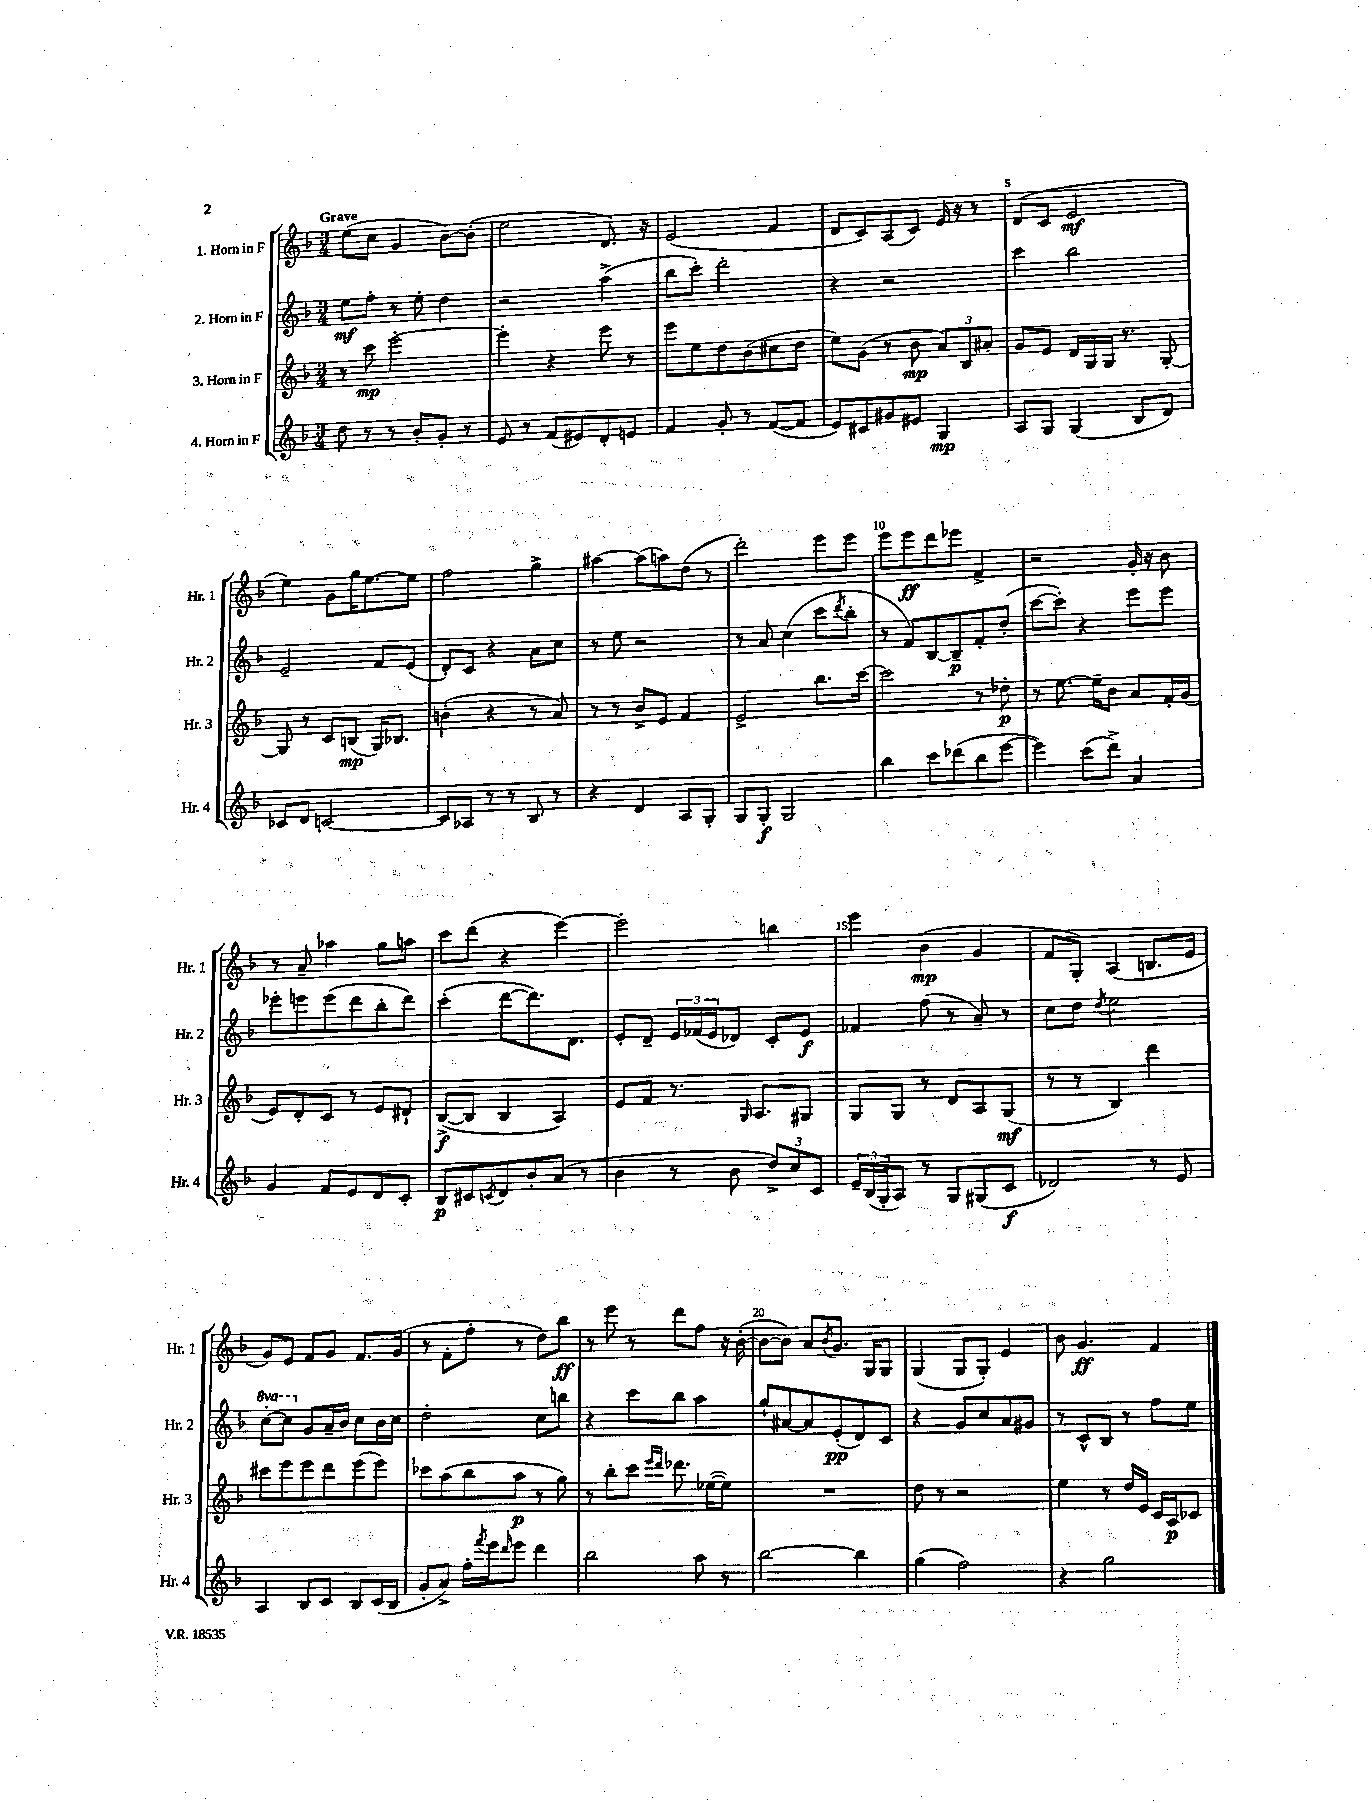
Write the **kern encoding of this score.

**kern	**kern	**kern	**kern
*staff4	*staff3	*staff2	*staff1
*clefG2	*clefG2	*clefG2	*clefG2
*k[b-]	*k[b-]	*k[b-]	*k[b-]
*M3/4	*M3/4	*M3/4	*M3/4
8dd	8r	8ee	(8ee
8r	8ccc	8ff'	8cc
8r	[2eee'	8r	4g
8b-'	.	8ee'	.
8g'	.	4dd	[8b-)
8r	.	.	(8b-']
=	=	=	=
8e	4eee']	2r	2ee
8r	.	.	.
(8f	4r	.	.
8e#)	.	.	.
8d'	8eee	(4aa^	8.d)
8e	8r	.	.
.	.	.	16r
=	=	=	=
4f	8eee	8bb-	(2e
.	8ee	8ccc')	.
8g'	8dd	2ddd'	.
8r	(8b-	.	.
([8f	8cc#	.	4f
8f]	8dd	.	.
=	=	=	=
8e)	8ee)	4r	8d
8c#	(8g	.	8c)
8g#	8r	2r	(8A
8e#	8b-	.	8c)
4G	12a)	.	16e
.	.	.	16r
.	12B-	.	.
.	.	.	8r
.	12a#'	.	.
=	=	=	=
8A	8g	4ccc	(8d
8G	8e	.	8c
(4G	16d	2bb-	2e
.	16G	.	.
.	16G	.	.
.	8.r	.	.
8B-	.	.	.
8d)	[8G'	.	.
=	=	=	=
8c-	8G]	2e~	4ee)
8d	8r	.	.
[2c	8c	.	8g
.	(8B	.	16gg
.	.	.	[8.ee
.	16G)	8f	.
.	8.B-	.	.
.	.	(8e	8ee]
=	=	=	=
8c]	(4b'	8d')	2ff
8A-	.	8c	.
8r	4r	4r	.
8r	.	.	.
8B-	8r	8a	4gg^
8r	8a)	8cc	.
=	=	=	=
4r	8r	8r	[4aa#
.	8r	8ee	.
4d	8b-^	2r	(8aa#]
.	8e	.	8aa)
8A	4f	.	(8dd
8G'	.	.	8r
=	=	=	=
8G	2e^	8r	2ddd')
8G'	.	8a	.
2G	.	(4cc	.
.	8.bb-	8ccc	8eee
.	.	8qddd	.
.	.	8bb-'	8eee
.	[16ccc	.	.
=	=	=	=
4bb-	2ccc]	8r	8eee
.	.	8f)	8eee
8ccc	.	[8B-	8ddd
(8ddd-	.	8B-~]	8eee-
8bb-	8r	8f'	4f^
[8eee	8dd-'	(8dd'	.
=	=	=	=
4eee])	8r	[8ccc	2r
.	[8.ee	8ccc'])	.
(8ccc	.	4r	.
.	16ee~]	.	.
8ddd^)	8b-	.	.
4a	8a	8eee	16g'
.	.	.	16r
.	16f'	8eee	8b-
.	(16g	.	.
=	=	=	=
4g	8e)	8eee-'	8r
.	8d'	8eee	8a~
8f	8c	(8eee	4aa-
8e	8r	8ddd	.
8d	8e	8bb-'	8gg
8c'	8d#`	8ddd)	8aa
=	=	=	=
8B-	([8B-^	(4ccc'	8ccc
8c#	8B-]	.	(8ddd
8qc	.	.	.
8d	4B-	[8ddd	4r
8b-'	.	8.ddd])	.
(8a	4A)	.	[4eee)
.	.	8.d	.
8r	.	.	.
=	=	=	=
4b-	8e	8e'	2eee']
.	8f	8d~	.
8r	8.r	24e	.
.	.	(24f-	.
.	.	24e	.
8b-	.	8d-)	.
.	16qqG	.	.
.	8.A	.	.
12dd^)	.	8c'	4bb
12cc	.	.	.
.	8G#	8e	.
12c	.	.	.
=	=	=	=
24e~	8G	4f-	4eee
(24B-	.	.	.
24G'	.	.	.
8A)	8G	.	.
8r	8r	(8ff	(4b-
8G	8d	8r	.
(8G#	8A	8a~)	4g
8c	(8G	8r	.
=	=	=	=
2d-)	8r	8cc	8f
.	8r	8dd	8G')
.	.	8qdd	.
.	4B-)	2ee	(4A
8r	4ddd	.	8.B
8e	.	.	.
.	.	.	16e
=	=	=	=
4A	8ccc#	[8ccc'	8g)
.	8eee	8ccc]	8e
8B-	8eee	8g	8f
8c	8ddd	16a~	8g
.	.	16b-	.
8B-	(8eee	8cc	8.f
(16c	8eee)	16b-	.
16B-	.	16cc	(16g
=	=	=	=
8g'	8ccc-	2dd'	8r
8a^)	(8aa	.	8f'
16ff'	8bb-	.	8ff'
8qfff	.	.	.
16eee	.	.	.
16qqddd	.	.	.
8eee	8aa	.	8r
4ddd	8r	8cc	8dd)
.	8gg)	8bb	8bb-
=	=	=	=
2bb-	8r	4r	8r
.	8bb-'	.	8eee
.	8ccc	8ccc	8r
.	16qqeee	.	.
.	16qqddd	.	.
.	8.ddd-	8bb-	8ddd
8aa	.	4aa	8ff
.	([16ee-	.	.
8r	8ee-])	.	16r
.	.	.	([16b-'
=	=	=	=
[2bb-	2.r	8gg`	8b-_
.	.	[8a#	8b-])
.	.	8a#]	8a
.	.	.	8qb-
.	.	(8e'	8.g
4bb-]	.	8d)	.
.	.	.	16G
.	.	8c	8G
=	=	=	=
(4gg	8dd	4r	(4G
.	8r	.	.
2ff)	2r	8g	8G
.	.	8cc	8G')
.	.	8a	4e
.	.	8g#	.
=	=	=	=
4r	4ee	8r	8b-
.	.	8c^^	4.g
2gg	8r	8B-	.
.	16dd	8r	.
.	16e	.	.
.	16c	8ff	4f
.	16A	.	.
.	8c-	8ee	.
==	==	==	==
*-	*-	*-	*-
